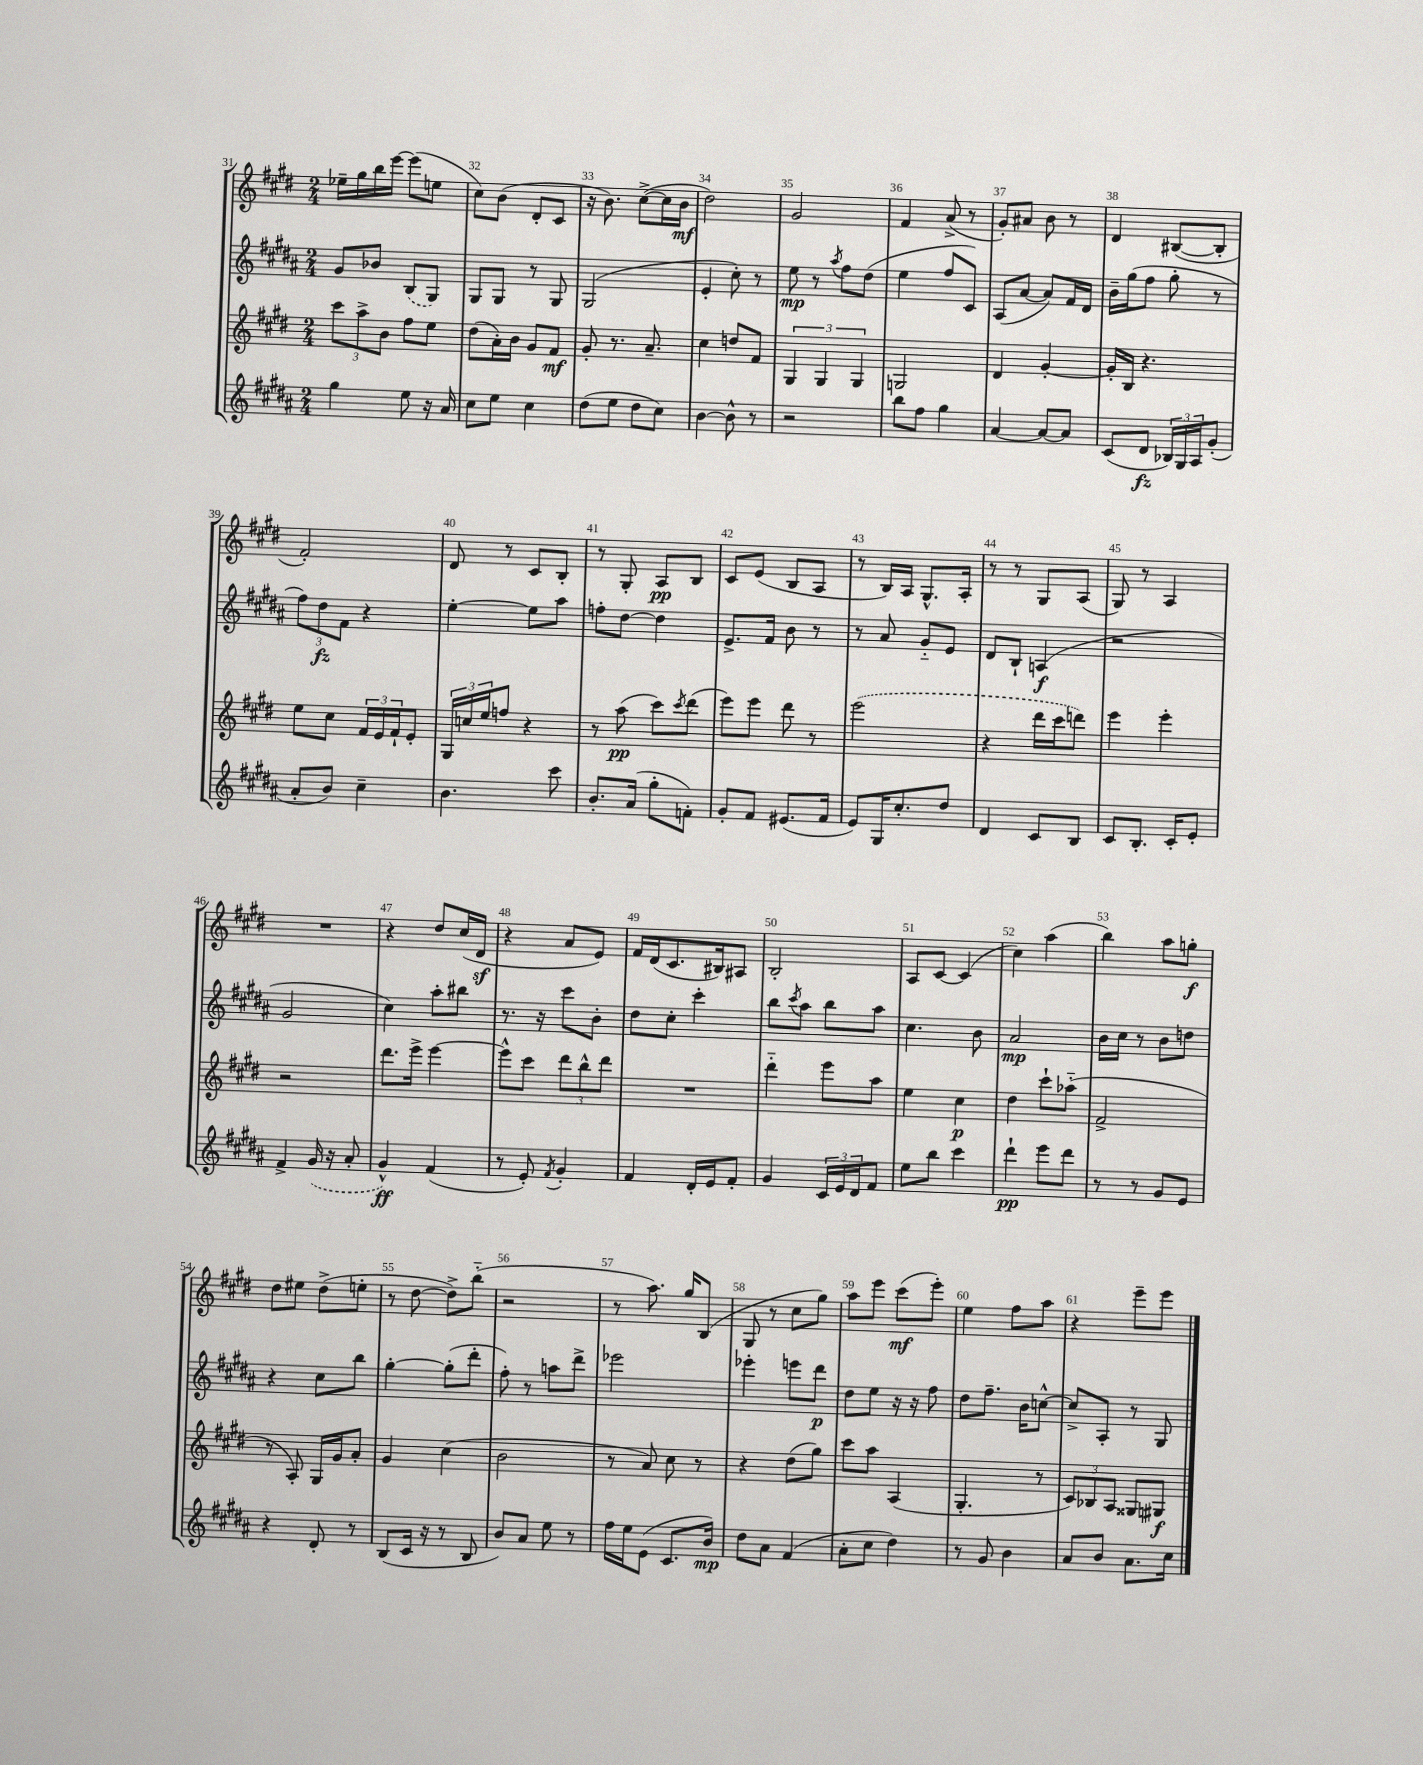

**kern	**kern	**kern	**kern
*staff4	*staff3	*staff2	*staff1
*clefG2	*clefG2	*clefG2	*clefG2
*k[f#c#g#d#a#]	*k[f#c#g#d#]	*k[f#c#g#d#a#]	*k[f#c#g#d#]
*M2/4	*M2/4	*M2/4	*M2/4
4gg#	12ccc#	8g#	16ee-~
.	.	.	16gg#
.	12aa^	.	.
.	.	8b-	16bb
.	12b	.	.
.	.	.	[16eee
8ee	8ff#	(8B	(8eee]
16r	8ee	8G#)	8ee
16a#	.	.	.
=	=	=	=
8cc#	(8dd#	8G#	8cc#)
8ee	16a')	8G#	(8b
.	16b	.	.
4cc#	8g#	8r	8d#'
.	8f#	8G#	8c#
=	=	=	=
(8dd#	8g#'	(2G#	16r
.	.	.	8.b)
8ee	8.r	.	.
8dd#	.	.	([8cc#^
.	8.a~	.	.
8cc#)	.	.	16cc#]
.	.	.	16b
=	=	=	=
[4b	4cc#	4e'	2dd#)
8b^^]	8dd	8cc#')	.
8r	8f#	8r	.
=	=	=	=
2r	6G#	8ee	2g#
.	.	8r	.
.	6G#	.	.
.	.	8qaa#	.
.	.	8ff#	.
.	6G#	.	.
.	.	(8dd#	.
=	=	=	=
8bb	2G	4ee	4f#
8ff#	.	.	.
4gg#	.	8ff#	(8a^
.	.	8c#)	8r
=	=	=	=
[4a#	4d#	(8A#	8g#')
.	.	[8a#	8a#
8a#_	[4g#'	8a#])	8b
8a#]	.	16f#	8r
.	.	16d#	.
=	=	=	=
(8c#	16g#']	16b~	4d#
.	16B	(16gg#	.
8d#	4.r	8ff#	.
24B-)	.	8gg#'	([8B#
24G#	.	.	.
24A#	.	.	.
(8g#'	.	8r	8B#']
=	=	=	=
8a#'	8ee	12ff#)	2f#')
.	.	12dd#	.
8b)	8cc#	.	.
.	.	12f#	.
4cc#~	24f#	4r	.
.	24e	.	.
.	24f#`	.	.
.	8e'	.	.
=	=	=	=
4.b	24G#	[4ee'	8d#
.	24cc	.	.
.	24ee	.	.
.	8ff	.	8r
.	4r	8ee]	8c#
8ccc#	.	8aa#	8B'
=	=	=	=
8.b'	8r	8ff'	8r
.	(8aa	[8dd#	8G#'
(16a#	.	.	.
8gg#'	8ccc#)	4dd#]	8A
.	8qccc#	.	.
8f')	(8ddd#	.	8B
=	=	=	=
8g#'	8eee)	8.e^	8c#
8f#	8eee	.	(8e
.	.	16f#	.
(8.e#	8ddd#	8b	8B
.	8r	8r	8A
16f#	.	.	.
=	=	=	=
8e)	(2eee	8r	8r
16G#	.	8a#	16B)
8.cc#'	.	.	16A
.	.	8g#'~	8.G#^^
8dd#	.	8e	.
.	.	.	16A'
=	=	=	=
4d#	4r	8d#	8r
.	.	8B`	8r
8c#	16ddd#	(4A	8G#
.	16ccc#	.	.
8B	8ddd)	.	(8A
=	=	=	=
8c#	4eee	2r	8G#)
8.B'	.	.	8r
.	4eee'	.	4A
16c#'	.	.	.
8e'	.	.	.
=	=	=	=
4f#^	2r	2g#	2r
(16g#	.	.	.
16r	.	.	.
8a#'	.	.	.
=	=	=	=
4g#^^)	8.ddd#	4cc#)	4r
.	16eee^	.	.
(4f#	[4eee	8aa#'	8dd#
.	.	8bb#	(16cc#
.	.	.	16d#
=	=	=	=
8r	8eee^^]	8.r	4r
8e')	8ccc#	.	.
.	.	16r	.
8qf#	.	.	.
4g#'	12ddd#	8ccc#	8a
.	12bb^^	.	.
.	.	8b'	8e)
.	12ddd#	.	.
=	=	=	=
4f#	2r	8dd#	16f#
.	.	.	(16d#
.	.	8cc#'	8.c#
16d#'	.	4ccc#'	.
16e	.	.	16B#)
8f#'	.	.	8A#
=	=	=	=
4g#	4ddd#'~	8bb	2B'
.	.	8qccc#	.
.	.	8aa#	.
24c#	8eee	8bb	.
24e	.	.	.
24d#	.	.	.
8f#	8aa	8aa#	.
=	=	=	=
8ee	4ee	4.cc#	8A
8bb	.	.	[8c#
4ccc#	4cc#	.	(4c#]
.	.	8b	.
=	=	=	=
4ddd#`	4dd#	2a#	4cc#)
8eee	8ccc#`	.	(4aa
8ddd#	(8aa-'~	.	.
=	=	=	=
8r	2f#^	16b	4bb)
.	.	16cc#	.
8r	.	8r	.
8g#	.	8b	8aa
8e	.	8dd	8gg'
=	=	=	=
4r	8r	4r	8dd#
.	8A')	.	8ee#
8d#'	16G#	8cc#	(8dd#^
.	16g#	.	.
8r	8a'	8bb	8ee'
=	=	=	=
(8B	4g#	[4gg#'	8r
16c#	.	.	[8dd#
16r	.	.	.
8r	(4cc#	(8gg#']	8dd#^])
8B	.	8ddd#'	(8bb'~
=	=	=	=
8b)	2b	8ff#')	2r
8a#	.	8r	.
8ee	.	8aa	.
8r	.	8ddd#^	.
=	=	=	=
16ff#	8r	2eee-	8r
16ee	.	.	.
(8e	8a)	.	8.aa)
8.c#	8cc#	.	.
.	.	.	16gg#
.	8r	.	(8B
16b)	.	.	.
=	=	=	=
8dd#	4r	4eee-'	8G#
8a#	.	.	8r
(4f#	(8dd#	8eee	8cc#
.	8gg#)	8ddd#	8gg#)
=	=	=	=
8a#'	8ccc#	8dd#	8aa
8cc#	8aa	8ee	8eee
4dd#)	(4A	16r	(8ccc#
.	.	16r	.
.	.	8ff#	8eee')
=	=	=	=
8r	4.G#'	8dd#	4ee
8g#	.	8.ff#~	.
4b	.	.	8ff#
.	.	16b	.
.	8r	[8cc^^	8aa
=	=	=	=
8a#	12c#)	8cc^]	4r
.	12B-	.	.
8b	.	8A#'	.
.	12A	.	.
8.a#	8G##	8r	8eee~
.	8G#	8G#	8eee
16cc#	.	.	.
==	==	==	==
*-	*-	*-	*-
